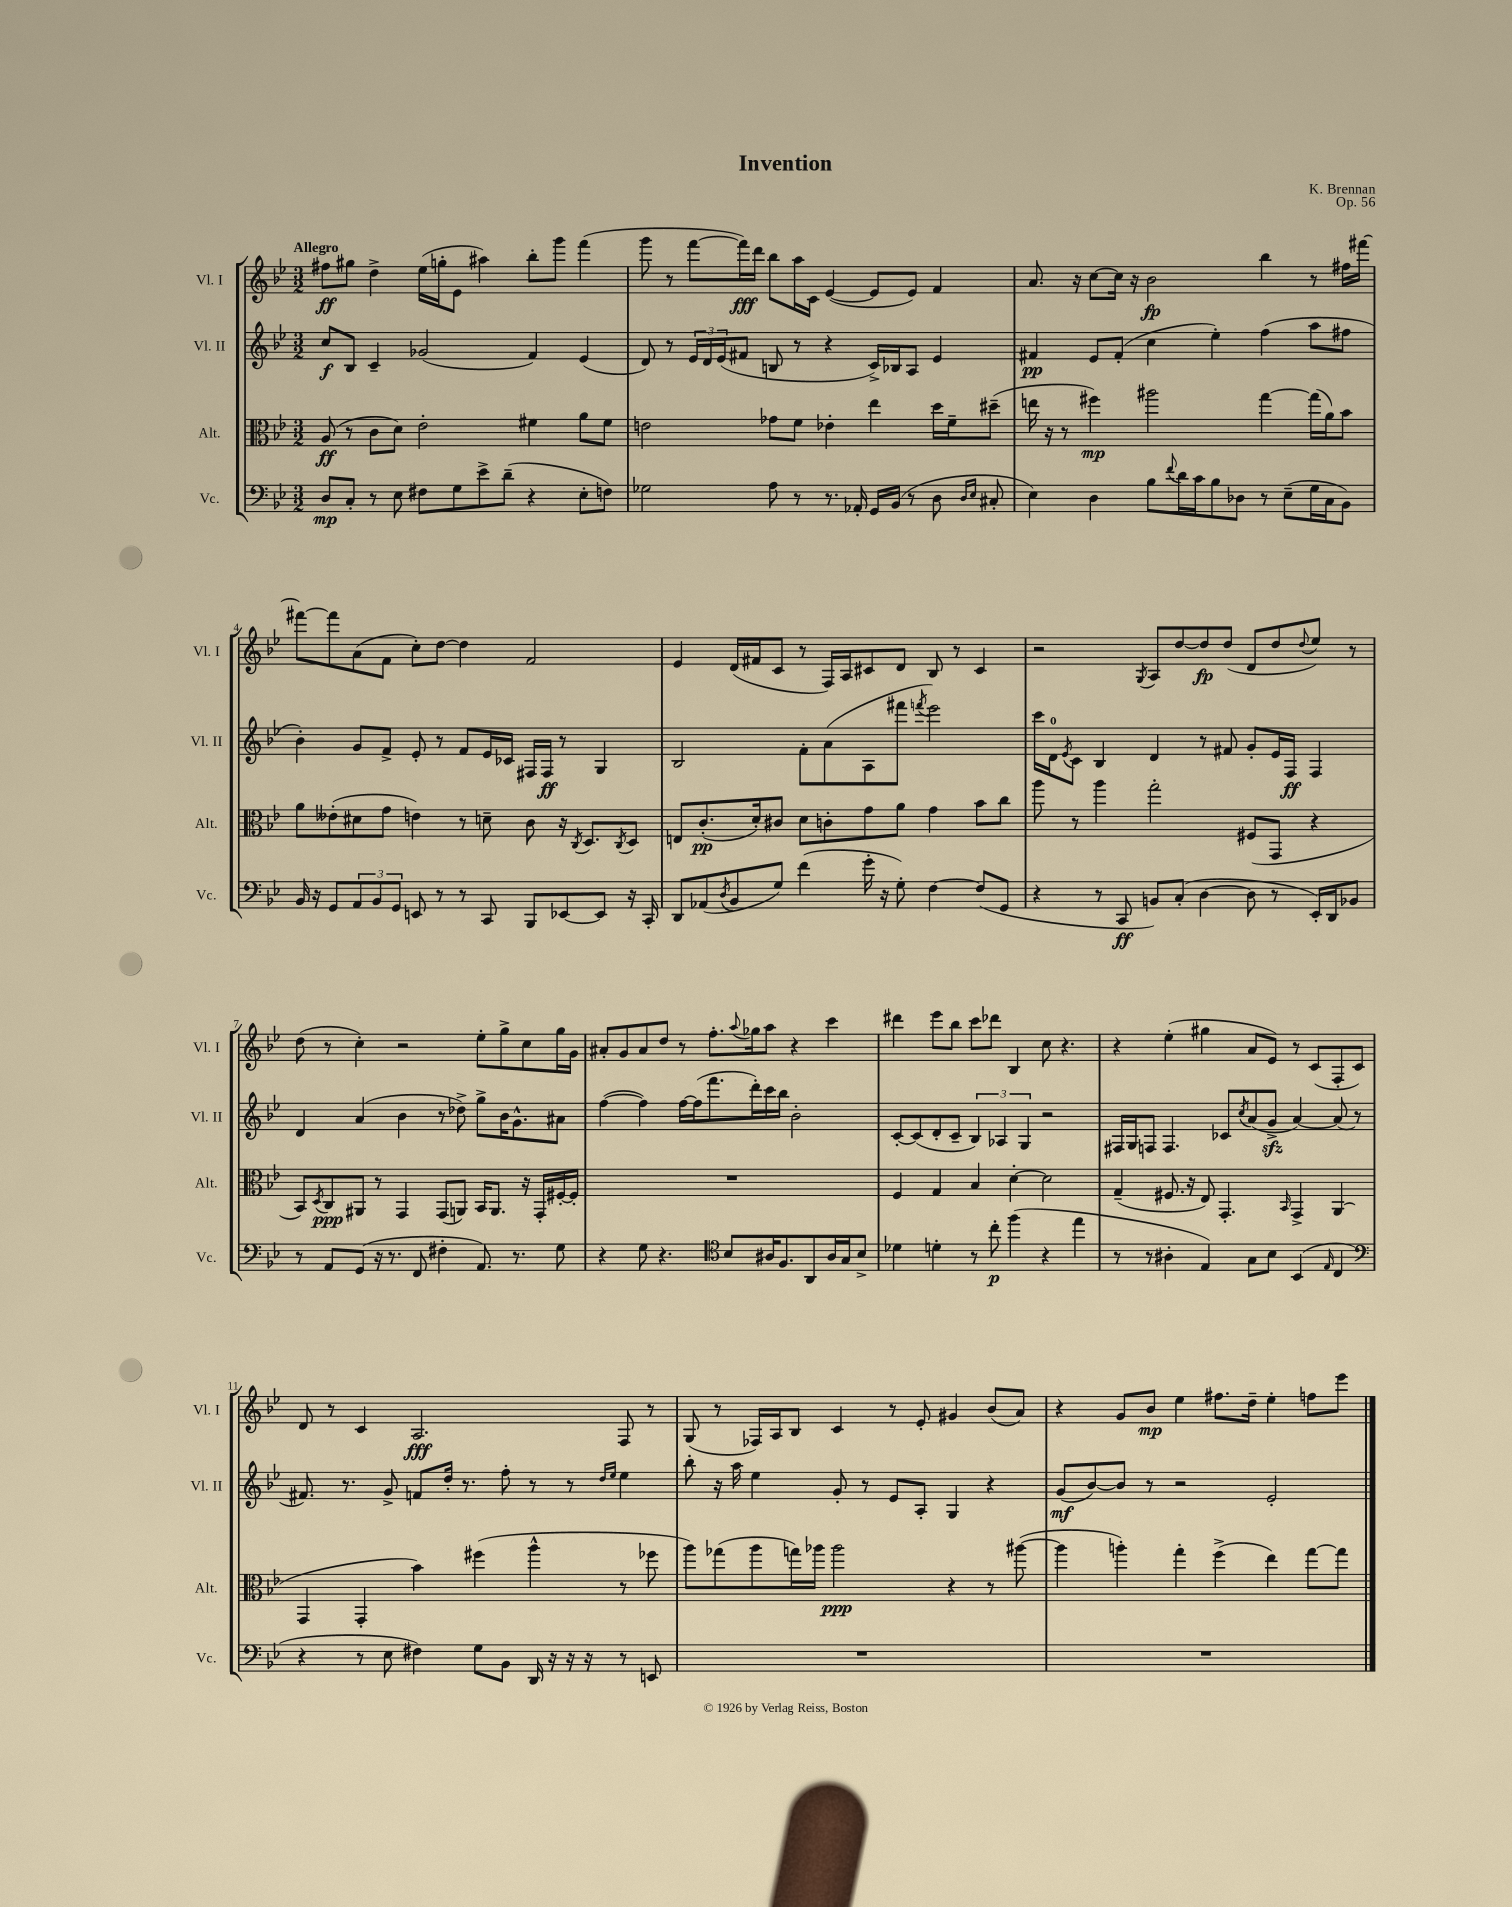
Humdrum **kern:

**kern	**kern	**kern	**kern
*staff4	*staff3	*staff2	*staff1
*clefF4	*clefC3	*clefG2	*clefG2
*k[b-e-]	*k[b-e-]	*k[b-e-]	*k[b-e-]
*M3/2	*M3/2	*M3/2	*M3/2
8D	(8A	8cc	8ff#
8C'	8r	8B-	8gg#
8r	8c	4c~	4dd^
8E-	8d)	.	.
8F#	2e-'	(2g-	(16ee-
.	.	.	16gg'
8G	.	.	8e-
8e-^	.	.	4aa#)
(8d~	.	.	.
4r	4f#	4f)	8bb-'
.	.	.	8ggg
8E-'	8a	(4e-	(4fff
8F)	8f#	.	.
=	=	=	=
2G-	2e	8d)	8ggg
.	.	8r	8r
.	.	24e-	[8fff
.	.	24d	.
.	.	(24e-	.
.	.	8f#	16fff])
.	.	.	16ddd
8A	8g-	8B	8bb-
8r	8f	8r	16aa
.	.	.	16c
8.r	4e-'	4r	([4e-
16AA-'	.	.	.
16GG	4ee-	16c^)	8e-]
(16BB-	.	16B-	.
8r	.	8A	8e-)
8D	16dd	4e-	4f
.	16f~	.	.
16qqD	.	.	.
16qqE-	.	.	.
8C#'	(8dd#~	.	.
=	=	=	=
4E-)	16ee	4f#	8.a
.	16r	.	.
.	8r	.	.
.	.	.	16r
4D	4ff#)	8e-	[8cc
.	.	(8f#'	16cc]
.	.	.	16r
8B-	2aa#	4cc	2b-
8qqf	.	.	.
16d	.	.	.
16c	.	.	.
8B-	.	4ee-')	.
8D-	.	.	.
8r	[4gg	(4ff	4bb-
(8E-~	.	.	.
16G	(16gg]	8aa	8r
16C	16a)	.	.
8BB-)	8b-	8ff#	16ff#
.	.	.	[16fff#
=	=	=	=
16BB-	8a	4b-')	8fff#_
16r	.	.	.
8GG	(8e--'	.	8fff#]
12AA	8d#	8g	(8a
12BB-	.	.	.
.	8g	8f^	8f
12GG	.	.	.
8EE	4e)	8e-'	8cc')
8r	.	8r	[8dd
8r	8r	8f	4dd]
8CC	8d~	16e-	.
.	.	16c-	.
8BBB-	8c	16F#	2f
.	.	16F#	.
[8EE-	16r	8r	.
.	8qC	.	.
.	8.D	.	.
8EE-]	.	4G	.
.	8qC	.	.
16r	8D	.	.
16CC'	.	.	.
=	=	=	=
8DD	8E	2B-	4e-
(8AA-	(8.c'	.	.
8qD	.	.	.
8BB-	.	.	(16d
.	16d')	.	16f#
8G)	8c#	.	8c
(4f	8d	8f'	8r
.	8c'	(8a	16F)
.	.	.	16A
16g'	8g	8A	8c#
16r	.	.	.
8G')	8a	8fff#	8d
.	.	8qfff	.
[4F	4g	2eee-)	8B-
.	.	.	8r
(8F]	8b-	.	4c#
8GG	8cc	.	.
=	=	=	=
4r	8aa	16ccc	2r
.	.	16d	.
.	.	8qe-	.
.	8r	8c	.
8r	4aa	4B-	.
8CC	.	.	.
.	.	.	8qG
8BB)	2gg'	4d	8A
(8C'	.	.	[8dd
[4D	.	8r	8dd]
.	.	8f#	(8dd
8D]	(8F#	8g'	8d
8r	8GG	16e-	8dd
.	.	16F	.
.	.	.	8qqdd
16EE-')	4r	4F	8ee-)
16DD	.	.	.
8BB-	.	.	8r
=	=	=	=
8r	8BB-)	4d	(8dd
.	8qD	.	.
8AA	8C	.	8r
(8GG	8AA#	(4a	4cc')
16r	8r	.	.
8.r	.	.	.
.	4GG	4b-	2r
8FF	.	.	.
4F#'	(8GG	8r	.
.	8AA)	8dd-^)	.
8.AA)	16BB-	8gg^	8ee-'
.	8.AA	.	.
.	.	16b-	8gg^
8.r	.	8.g^^	.
.	16r	.	8cc
.	16GG'	.	.
8G	[16F#'	8a#	16gg
.	16F#']	.	16g
=	=	=	=
4r	1.r	([4ff	8a#'
.	.	.	8g
8G	.	4ff])	8a#
4.r	.	.	8dd
.	.	[16ff	8r
.	.	(16ff]	.
.	.	8.fff	8.ff'
*clefC4	*	*	*
8B-	.	.	.
.	.	.	8qqaa
.	.	16ddd')	16gg-
16A#	.	16ccc	8aa
8.F	.	16bb-	.
.	.	2b-'	4r
8AA	.	.	.
16A#	.	.	4ccc
16G	.	.	.
8B-^	.	.	.
=	=	=	=
4d-	4F	[8c'	4ddd#
.	.	(8c]	.
4d'	4G	8d'	8eee-
.	.	8c~	8bb-
8r	4B-	6B-)	8ccc
8cc'	.	.	8ddd-
.	.	6A-	.
(4ff	[4d'	.	4B-
.	.	6G	.
4r	2d]	2r	8cc
.	.	.	4.r
4ee-	.	.	.
=	=	=	=
8r	(4G~	16F#	4r
.	.	16G	.
8r	.	8F	.
4A#'	8.F#	4.F	(4ee-'
.	16r	.	.
4E-)	8E-)	.	4gg#
.	4.GG'	8c-	.
.	.	8qcc	.
8G	.	(8a	8a
8B-	.	8g^	8e-)
.	16qqBB-	.	.
(4BB-	4GG^	[4a)	8r
.	.	.	(8c
16qqE-	.	.	.
4C	(4AA	(8a]	8F'
.	.	8r	8c)
=	=	=	=
*clefF4	*	*	*
4r	4GG	8.f#)	8d
.	.	.	8r
.	.	8.r	.
8r	4GG'	.	4c
8E-	.	8g^	.
4F#)	4b-)	8f	2.A
.	.	16dd'	.
.	.	8.r	.
8G	(4ff#	.	.
8BB-	.	8ff'	.
16DD	4aa^^	8r	.
16r	.	.	.
16r	.	8r	.
16r	.	.	.
.	.	16qqdd	.
.	.	16qqee-	.
8r	8r	4ee-	8F
8EE	8ff-	.	8r
=	=	=	=
1.r	8aa)	8bb-'	(8G
.	(8gg-	16r	8r
.	.	16aa	.
.	8aa	4ee-	16F-)
.	.	.	16A
.	16gg)	.	8B-
.	16aa-	.	.
.	2aa-	8g'	4c
.	.	8r	.
.	.	8e-	8r
.	.	8A'	8e-'
.	4r	4G	4g#
.	8r	4r	(8b-
.	([8aa#	.	8a)
=	=	=	=
1.r	4aa#]	(8g	4r
.	.	[8b-)	.
.	4aa')	8b-]	8g
.	.	8r	8b-
.	4gg'	2r	4ee-
.	(4ff^	.	8.ff#
.	.	.	16dd~
.	4ee-)	2e-'	4ee-'
.	[8gg	.	8ff
.	8gg]	.	8eee-
==	==	==	==
*-	*-	*-	*-
